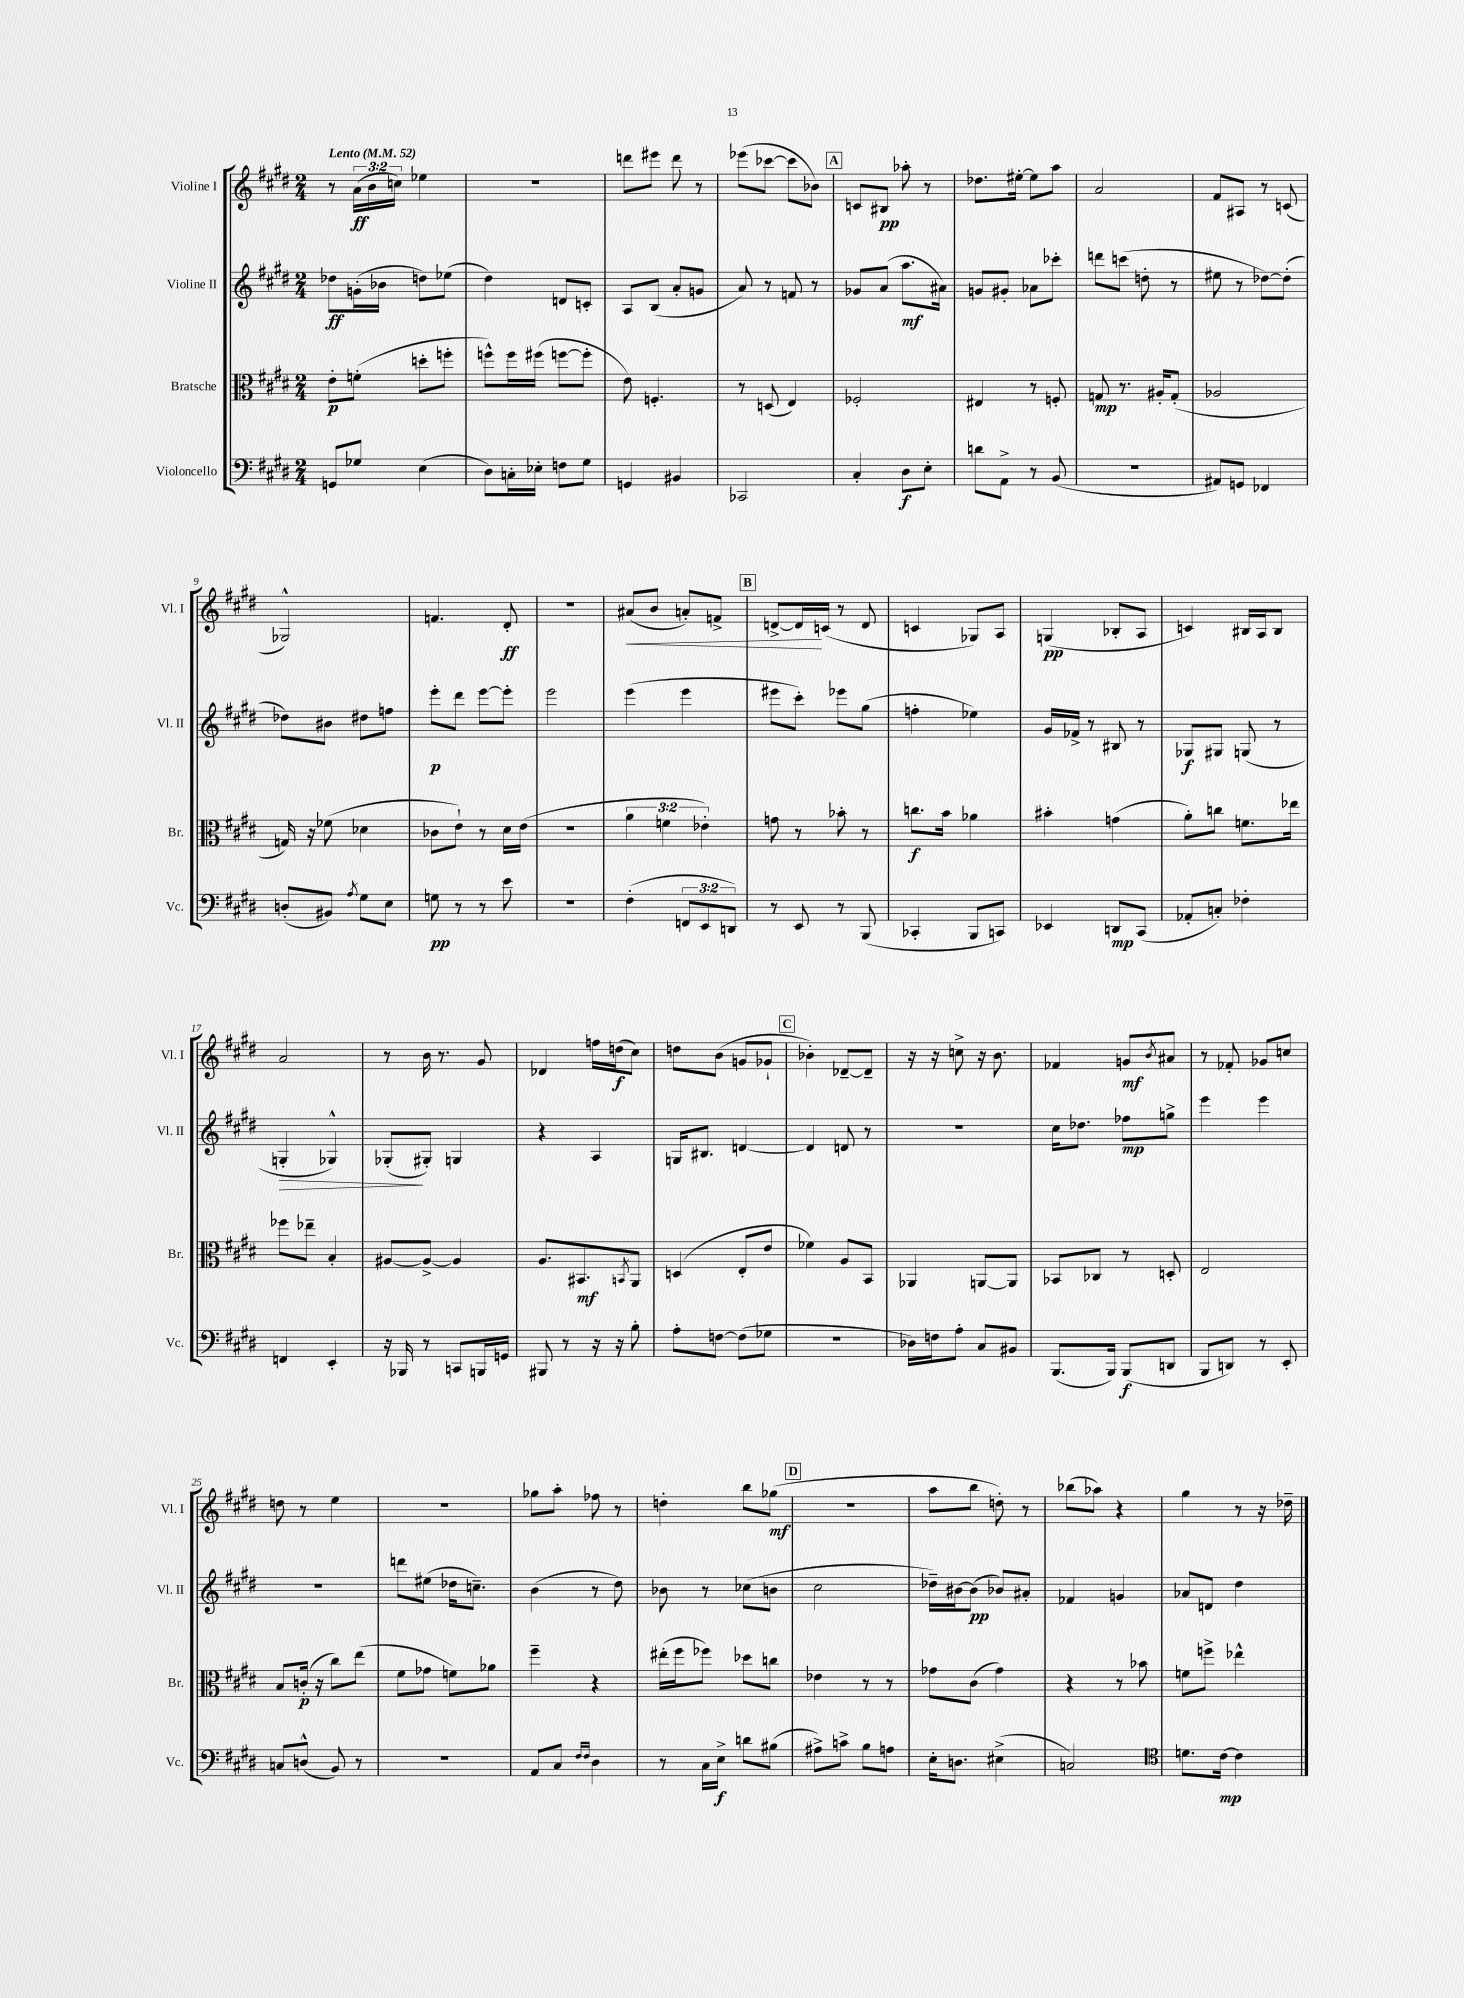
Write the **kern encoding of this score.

**kern	**kern	**kern	**kern
*staff4	*staff3	*staff2	*staff1
*clefF4	*clefC3	*clefG2	*clefG2
*k[f#c#g#d#]	*k[f#c#g#d#]	*k[f#c#g#d#]	*k[f#c#g#d#]
*M2/4	*M2/4	*M2/4	*M2/4
*MM52	*MM52	*MM52	*MM52
8GG	8e'	8dd-	8r
8G-	(8f'	(16g'	(24a
.	.	.	24b
.	.	16b-	.
.	.	.	24cc)
(4E	8dd'	8dd)	4ee-
.	8ff'	(8ee-	.
=	=	=	=
8D#)	8ff^^)	4dd#)	2r
16C'	16ff	.	.
16E-'	(16ff#	.	.
8F	[8ff	8d	.
8G#	8ff']	8c'	.
=	=	=	=
4GG	8e)	8A	8ddd
.	4.F'	(8B	8eee#
4BB#	.	8a'	8ddd
.	.	8g	8r
=	=	=	=
2CC-	8r	8a)	(8eee-
.	(8D	8r	[8ccc-
.	4E)	8f	8ccc-]
.	.	8r	8b-)
=	=	=	=
4C#'	2F-'	8g-	8c
.	.	(8a	8B#
8D#	.	8.aa	8aa-'
8E'	.	.	8r
.	.	16a#)	.
=	=	=	=
8d	4E#	8g	8.dd-
8AA^	.	8g#'	.
.	.	.	[16ee#'
8r	8r	8a-	8ee#]
(8BB	8F'	8ccc-'	8aa
=	=	=	=
2r	8G	8ddd	2a
.	8.r	(8ccc	.
.	.	8dd'	.
.	16A#'	.	.
.	(8G'	8r	.
=	=	=	=
8AA#)	2A-	8ee#	8f#
8GG	.	8r	8A#
4FF-	.	[8dd-)	8r
.	.	(8dd-']	(8c
=	=	=	=
(8D'	16G)	8dd-)	2G-^^)
.	16r	.	.
8BB#)	(8f-	8b#	.
8qA	.	.	.
8G#	4d-	8dd#	.
8E	.	8ff	.
=	=	=	=
8G	8c-	8eee'	4.f
8r	8e`)	8ddd#	.
8r	8r	[8eee	.
8e	16d#	8eee']	8d#'
.	(16e	.	.
=	=	=	=
2r	2r	2eee	2r
=	=	=	=
(4F#'	6a	(4eee	(8a#
.	.	.	8b
.	6f	.	.
12FF	.	4eee	8a')
12EE	6e-')	.	.
.	.	.	8f^
12DD)	.	.	.
=	=	=	=
8r	8g	8eee#	[8d^
8EE	8r	8ccc#')	16d]
.	.	.	(16c
8r	8b-'	8eee-	8r
(8BBB	8r	(8gg#	8d
=	=	=	=
4CC-'	8.cc	4ff'	4c
.	16b	.	.
8BBB	4a-	4ee-)	8G-)
8CC)	.	.	8A
=	=	=	=
4EE-	4b#'	16g#	(4G
.	.	16f-^	.
.	.	8r	.
8DD	(4g	8B#	8B-'
(8CC#	.	8r	8A
=	=	=	=
8AA-'	8a')	8G-	4c)
8C')	8cc	8G#	.
4F-'	8.f	(8G	16B#
.	.	.	16A
.	.	8r	8B#
.	16ee-	.	.
=	=	=	=
4FF	8ff-	4G'	2a
.	8ee-~	.	.
4EE'	4B'	4G-^^)	.
=	=	=	=
16r	[8A#	(8G-'	8r
16BBB-	.	.	.
8r	8A#^_	8G#')	16b
.	.	.	8.r
8CC	4A#]	4G	.
16BBB	.	.	8g#
16GG	.	.	.
=	=	=	=
8BBB#	8.A	4r	4d-
8r	.	.	.
.	8.BB#	.	.
16r	.	4A	16ff
16r	.	.	(16dd
.	8qBB	.	.
8B'	8AA	.	8cc#)
=	=	=	=
8A'	(4D	16G	8dd
.	.	8.B#	.
[8F	.	.	(8b
(8F]	8E'	[4d	8g
8G-	8e	.	8g-`
=	=	=	=
2r	4f-)	4d]	4b-')
.	8A	8d	[8d-~
.	8BB	8r	8d-~]
=	=	=	=
16D-)	4AA-	2r	16r
16F	.	.	16r
8A'	.	.	8cc^
8C#	[8AA	.	16r
.	.	.	8.b
8BB#	8AA]	.	.
=	=	=	=
(8.BBB	8BB-	16cc#	4f-
.	.	8.dd-	.
.	8C-	.	.
16BBB)	.	.	.
(8BBB	8r	8ff-	8g
.	.	.	8qb
8DD	8D'	8gg^	8a#
=	=	=	=
8BBB	2E	4eee	8r
8DD)	.	.	8f-'
8r	.	4eee	8g-
8EE'	.	.	8cc
=	=	=	=
8C	8B	2r	8dd
(8D^^	(16c'	.	8r
.	16r	.	.
8BB)	8cc#)	.	4ee
8r	(8ee	.	.
=	=	=	=
2r	8f#	8ddd	2r
.	8g-	(8ee#	.
.	8f)	16dd-	.
.	.	8.cc~)	.
.	8a-	.	.
=	=	=	=
8AA	4ff#~	(4b	8gg-
8C#	.	.	8aa'
16qqF#	.	.	.
16qqF#	.	.	.
4D#	4r	8r	8ff-
.	.	8dd#)	8r
=	=	=	=
8r	(16ee#'	8b-	4dd'
.	16ff#	.	.
16C#	8ff-)	8r	.
16E^	.	.	.
8d	8dd-	(8cc-	8bb
(8B#	8cc	8b	(8gg-
=	=	=	=
8A#^)	4e-	2cc#	2r
8c^	.	.	.
8B	8r	.	.
8A	8r	.	.
=	=	=	=
16E'	8g-	16dd-~)	8aa
8.D	.	[16b#	.
.	(8c#	(8b#]	8bb
(4E#^	4g-)	8b-)	8dd')
.	.	8a#'	8r
=	=	=	=
2C)	4r	4f-	(8bb-
.	.	.	8aa-)
.	8r	4g	4r
.	8b-	.	.
=	=	=	=
*clefC4	*	*	*
8.d	8f	8a-	4gg#
.	8ff^	8d	.
[16c#	.	.	.
4c#]	4ee-^^	4dd#	8r
.	.	.	16r
.	.	.	16dd-~
==	==	==	==
*-	*-	*-	*-
